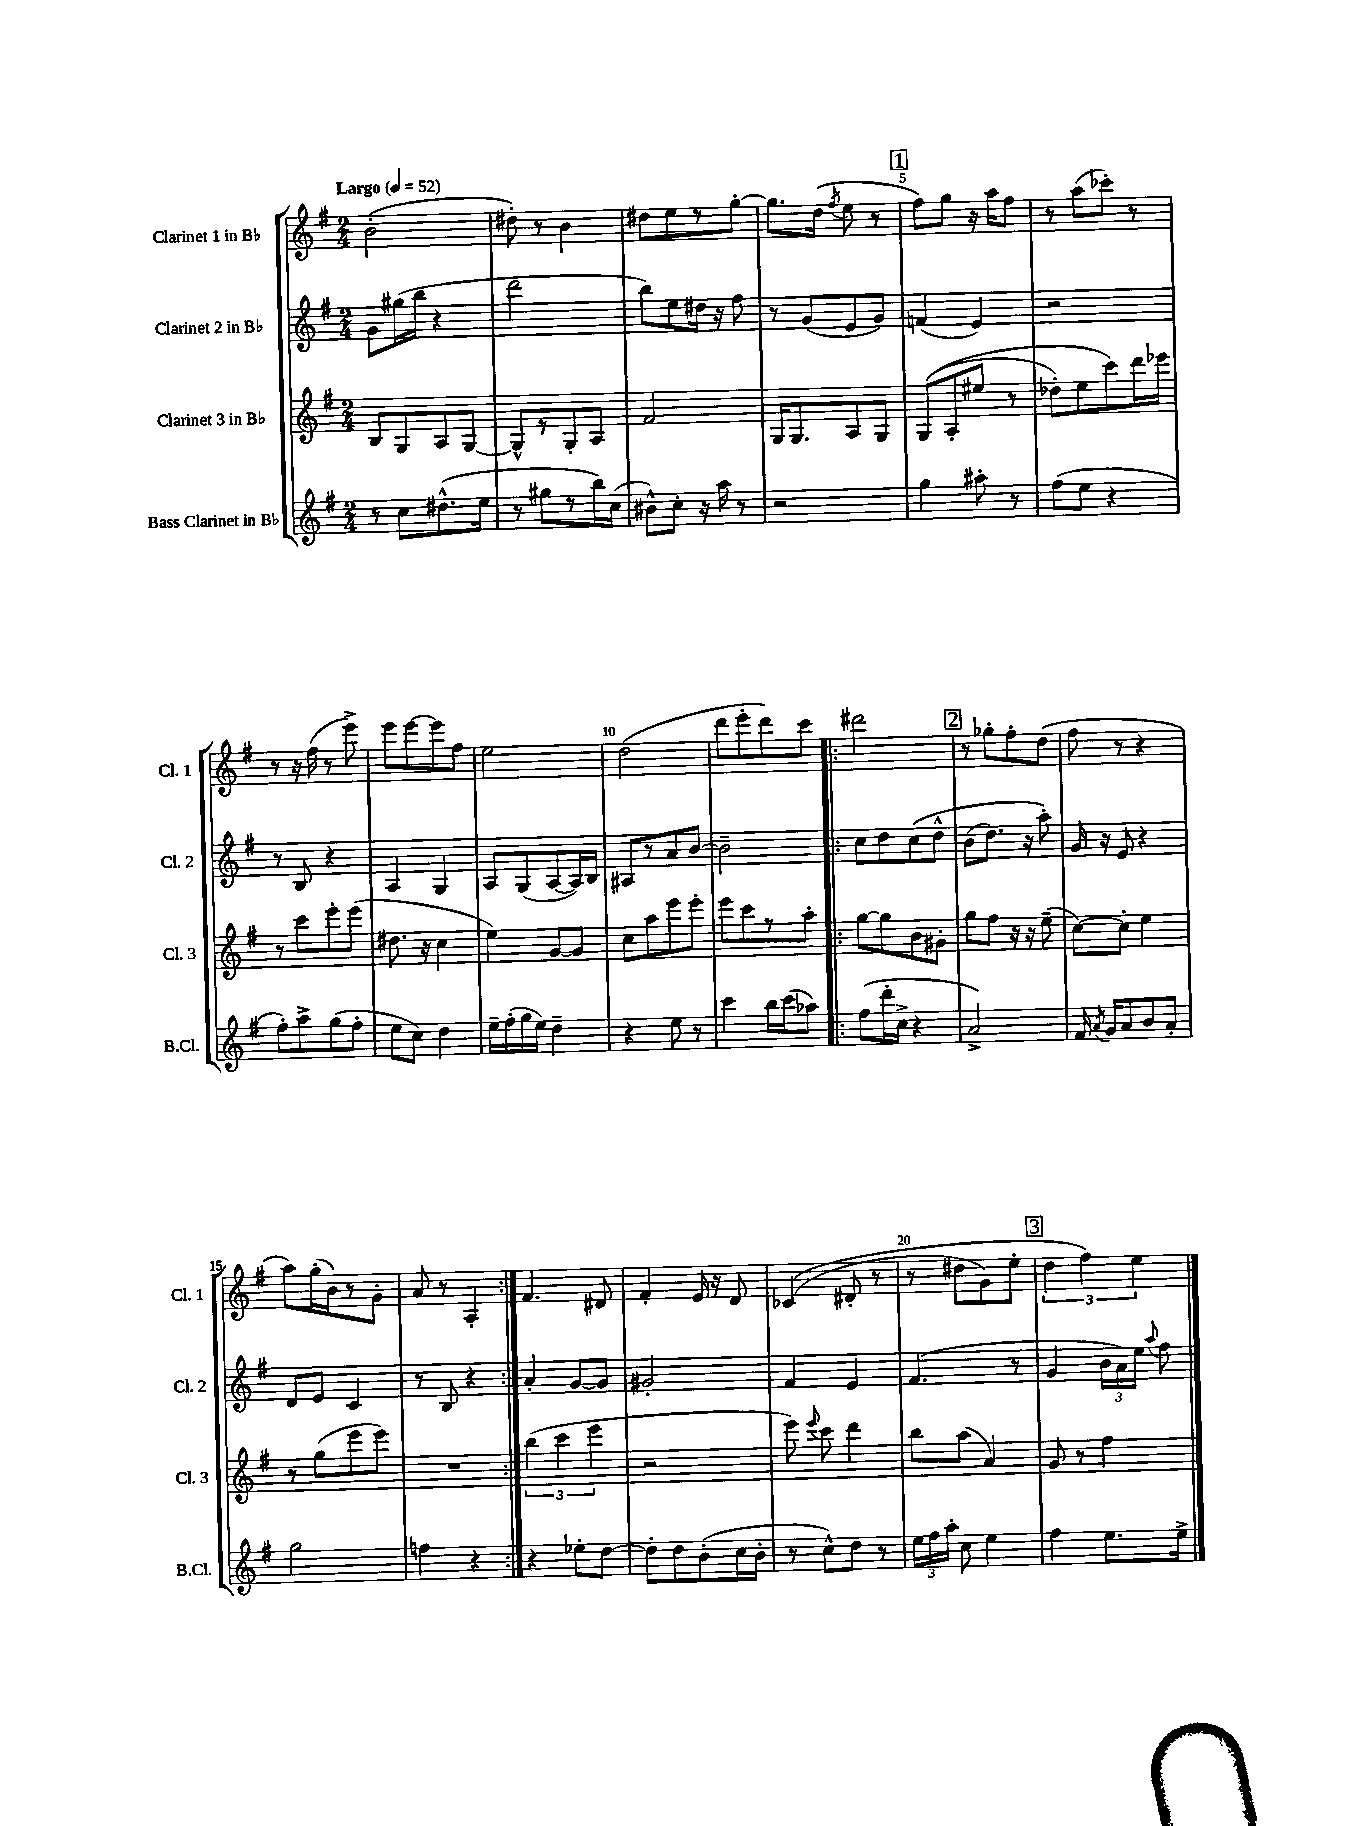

**kern	**kern	**kern	**kern
*staff4	*staff3	*staff2	*staff1
*clefG2	*clefG2	*clefG2	*clefG2
*k[f#]	*k[f#]	*k[f#]	*k[f#]
*M2/4	*M2/4	*M2/4	*M2/4
*MM52	*MM52	*MM52	*MM52
8r	8B	8g	(2b'
8cc	8G	(16gg#	.
.	.	16bb	.
(8.dd#^^	8A	4r	.
.	[8G	.	.
16ee	.	.	.
=	=	=	=
8r	8G^^]	2ddd	8dd#')
8gg#	8r	.	8r
8r	8G'	.	4b
16bb)	8A	.	.
(16cc	.	.	.
=	=	=	=
8b#^^)	2f#	8bb)	8dd#
8cc'	.	8ee	8ee
16r	.	16dd#	8r
16aa	.	16r	.
8r	.	8ff#	[8gg'
=	=	=	=
2r	16G	8r	8.gg]
.	8.G	.	.
.	.	(8g	.
.	.	.	(16dd
.	.	.	8qff#
.	8A	8e	8ee
.	8G	8g)	8r
=	=	=	=
4gg	&((8G	(4f	8ff#)
.	8A'	.	8gg
8aa#'	8ee#	4e)	16r
.	.	.	16aa
8r	8r	.	8ff#
=	=	=	=
(8ff#	8dd-')	2r	8r
8ee	8ee	.	(8aa
4r	8ccc&)	.	8ccc-')
.	16ddd	.	8r
.	16eee-	.	.
=	=	=	=
8ff#')	8r	8r	8r
8aa^	8ccc	8B	16r
.	.	.	(16ff#
(8gg	8eee'	4r	8r
8ff#'	(8eee	.	8eee^)
=	=	=	=
8ee	8.dd#	4A	8eee
8cc)	.	.	[8eee
.	16r	.	.
4dd	4cc	4G	8eee]
.	.	.	8ff#
=	=	=	=
16ee~	4ee)	8A	2ee
(16ff#'	.	.	.
16gg	.	(8G	.
16ee)	.	.	.
4dd~	[8g	[8A	.
.	8g]	16A])	.
.	.	16B	.
=	=	=	=
4r	8cc	8A#	(2dd
.	8aa	8r	.
8ee	8eee	8a	.
8r	8eee'	[8b	.
=	=	=	=
4ccc	8eee	2b~]	8ddd
.	8ccc	.	8eee'
16bb	8r	.	8ddd)
(16ccc	.	.	.
8aa-)	8aa'	.	8ccc
=!|:	=!|:	=!|:	=!|:
(8ff#	[8gg	8cc	2ddd#
16ddd'	8gg]	8dd	.
16cc^	.	.	.
4r	8b	&(8cc	.
.	8g#'	8dd^^	.
=	=	=	=
2a^)	8gg	(8b	8r
.	8ff#	8.dd)	8gg-'
.	16r	.	8ff#'
.	16r	16r	.
.	(8ee~	8aa'&)	(8dd
=	=	=	=
16f#	[8cc)	16g	8ff#
8qa	.	.	.
16g	.	16r	.
8a	8cc']	8e	8r
8b	4ee	4r	4r
8a'	.	.	.
=	=	=	=
2gg	8r	8d	8aa)
.	(8gg	8e	(16gg'
.	.	.	16b)
.	8eee	4c	8r
.	8eee)	.	8g'
=	=	=	=
4ff	2r	8r	8a
.	.	8B	8r
4r	.	4r	4A'
=:|!	=:|!	=:|!	=:|!
4r	(6bb	4a'	4.f#
.	6ccc	.	.
8ee-'	.	[8g	.
.	6eee	.	.
[8dd	.	8g]	8d#
=	=	=	=
8dd']	2r	2g#'	4f#'
8dd	.	.	.
(8b'	.	.	16e
.	.	.	16r
16cc	.	.	8d
16b'	.	.	.
=	=	=	=
8r	8eee)	4f#	&((4c-
.	8qqeee	.	.
8cc^^)	8ccc	.	.
8dd	4ddd	4e	8d#'
8r	.	.	8r
=	=	=	=
24ee	8bb	(4.f#	8r
24ff#	.	.	.
24aa'	.	.	.
8cc	(8aa	.	8dd#
4ee	4a)	.	8g)
.	.	8r	8ee'
=	=	=	=
4ff#	8g	4g	6dd
.	8r	.	.
.	.	.	6ff#&)
8.ee	4ff#	24b	.
.	.	24a)	.
.	.	24ee	6ee
.	.	8qqaa	.
.	.	8ff#	.
16ee^	.	.	.
==	==	==	==
*-	*-	*-	*-
